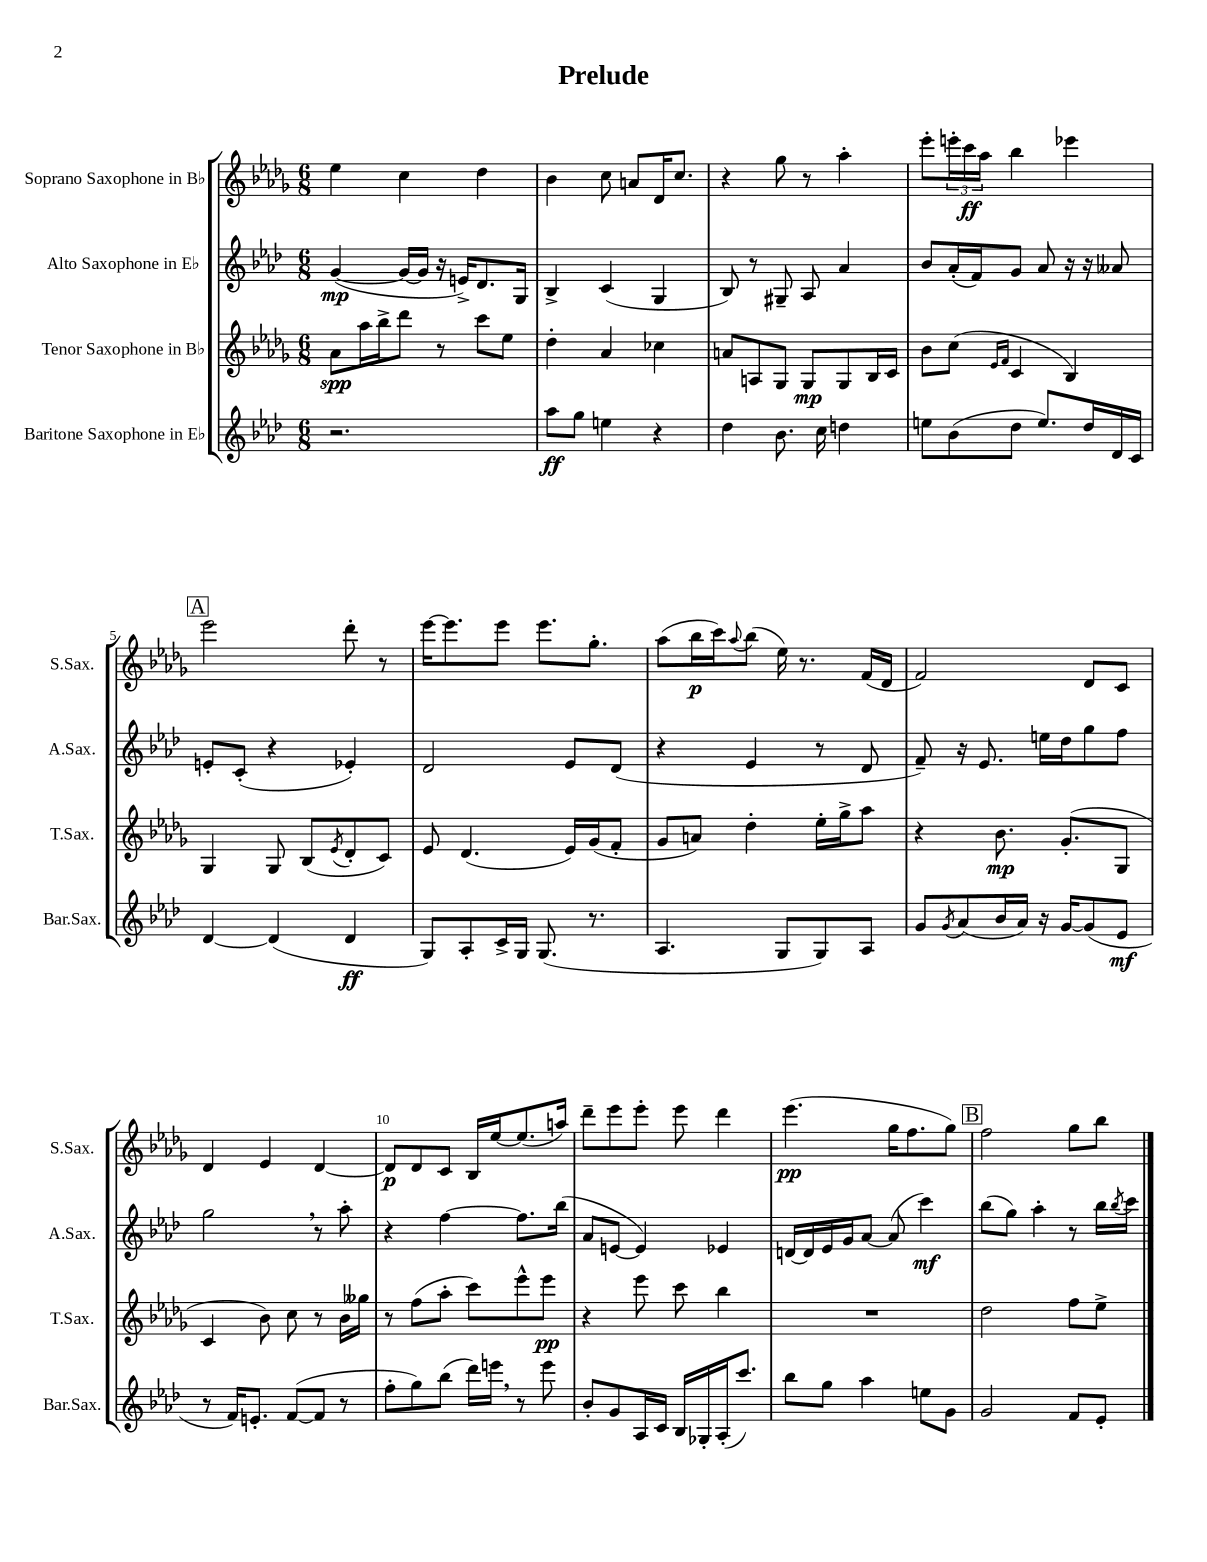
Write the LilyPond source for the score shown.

\header { title = "Prelude" }
<<
\new StaffGroup <<
\new Staff = "s0" \with { instrumentName = "Soprano Saxophone in Bb" shortInstrumentName = "S.Sax." } {
    \clef treble \key des \major \numericTimeSignature \time 6/8
    ees''4 c''4 des''4 |
    bes'4 c''8 a'8 des'16 c''8. |
    r4 ges''8 r8 aes''4-. |
    ees'''8-. \tuplet 3/2 { e'''16-. c'''16\ff aes''16 } bes''4 ees'''4 |
    \mark \markup { \box "A" } ees'''2 des'''8-. r8 |
    ees'''16~ ees'''8. ees'''8 ees'''8. ges''8.-. |
    aes''8( bes''16\p c'''16) \appoggiatura { aes''8 } bes''8( ees''16) r8. f'16( des'16 |
    f'2) des'8 c'8 |
    des'4 ees'4 des'4~ |
    des'8\p des'8 c'8 bes16 ees''16~ ees''8.( a''16) |
    des'''8-- ees'''8 ees'''8-. ees'''8 des'''4 |
    ees'''4.\pp( ges''16 f''8. ges''8) |
    \mark \markup { \box "B" } f''2 ges''8 bes''8 \bar "|." |
}
\new Staff = "s1" \with { instrumentName = "Alto Saxophone in Eb" shortInstrumentName = "A.Sax." } {
    \clef treble \key aes \major \numericTimeSignature \time 6/8
    g'4~\mp( g'16~ g'16 r16 e'16->) des'8. g16 |
    bes4-> c'4( g4 |
    bes8) r8 gis8-- aes8 aes'4 |
    bes'8 aes'16-.( f'16) g'8 aes'8 r16 r16 aeses'8 |
    \mark \markup { \box "A" } e'8-. c'8-.( r4 ees'4-.) |
    des'2 ees'8 des'8( |
    r4 ees'4 r8 des'8 |
    f'8--) r16 ees'8. e''16 des''16 g''8 f''8 |
    g''2 \breathe r8 aes''8-. |
    r4 f''4~ f''8. bes''16( |
    aes'8 e'8~ e'4) ees'4 |
    d'16~ d'16 ees'16 g'16 aes'8~ aes'8( c'''4\mf) |
    \mark \markup { \box "B" } bes''8( g''8) aes''4-. r8 bes''16 \acciaccatura { bes''8 } c'''16 \bar "|." |
}
\new Staff = "s2" \with { instrumentName = "Tenor Saxophone in Bb" shortInstrumentName = "T.Sax." } {
    \clef treble \key des \major \numericTimeSignature \time 6/8
    aes'8\spp aes''16 bes''16-> des'''8 r8 c'''8 ees''8 |
    des''4-. aes'4 ces''4 |
    a'8 a8 ges8 ges8\mp ges8 bes16 c'16 |
    bes'8 c''8( \grace { ees'16 f'16 } c'4 bes4) |
    \mark \markup { \box "A" } ges4 ges8 bes8( \acciaccatura { ees'8 } des'8-. c'8) |
    ees'8 des'4.( ees'16) ges'16( f'8-. |
    ges'8 a'8) des''4-. ees''16-. ges''16-> aes''8 |
    r4 bes'8.\mp ges'8.-.( ges8 |
    c'4 bes'8) c''8 r8 bes'16 geses''16 |
    r8 f''8( aes''8-. c'''8) ees'''8-^ ees'''8\pp |
    r4 ees'''8 c'''8 bes''4 |
    R2. |
    \mark \markup { \box "B" } des''2 f''8 ees''8-> \bar "|." |
}
\new Staff = "s3" \with { instrumentName = "Baritone Saxophone in Eb" shortInstrumentName = "Bar.Sax." } {
    \clef treble \key aes \major \numericTimeSignature \time 6/8
    r2. |
    aes''8\ff g''8 e''4 r4 |
    des''4 bes'8. c''16 d''4 |
    e''8 bes'8( des''8 e''8.) des''16 des'16 c'16 |
    \mark \markup { \box "A" } des'4~ des'4( des'4\ff |
    g8) aes8-. c'16-> g16 g8.( r8. |
    aes4. g8 g8) aes8 |
    g'8 \acciaccatura { g'8 } aes'8( bes'16 aes'16) r16 g'16~ g'8( ees'8\mf |
    r8 f'16) e'8.-. f'8~( f'8 r8 |
    f''8-. g''8) bes''8( des'''16) e'''16 \breathe r8 e'''8 |
    bes'8-. g'8 aes16 c'16 bes16 ges16-. aes16-.( c'''8.) |
    bes''8 g''8 aes''4 e''8 g'8 |
    \mark \markup { \box "B" } g'2 f'8 ees'8-. \bar "|." |
}
>>
>>
\layout { \context { \Score \override BarNumber.break-visibility = ##(#f #t #t) barNumberVisibility = #(every-nth-bar-number-visible 5) } }
